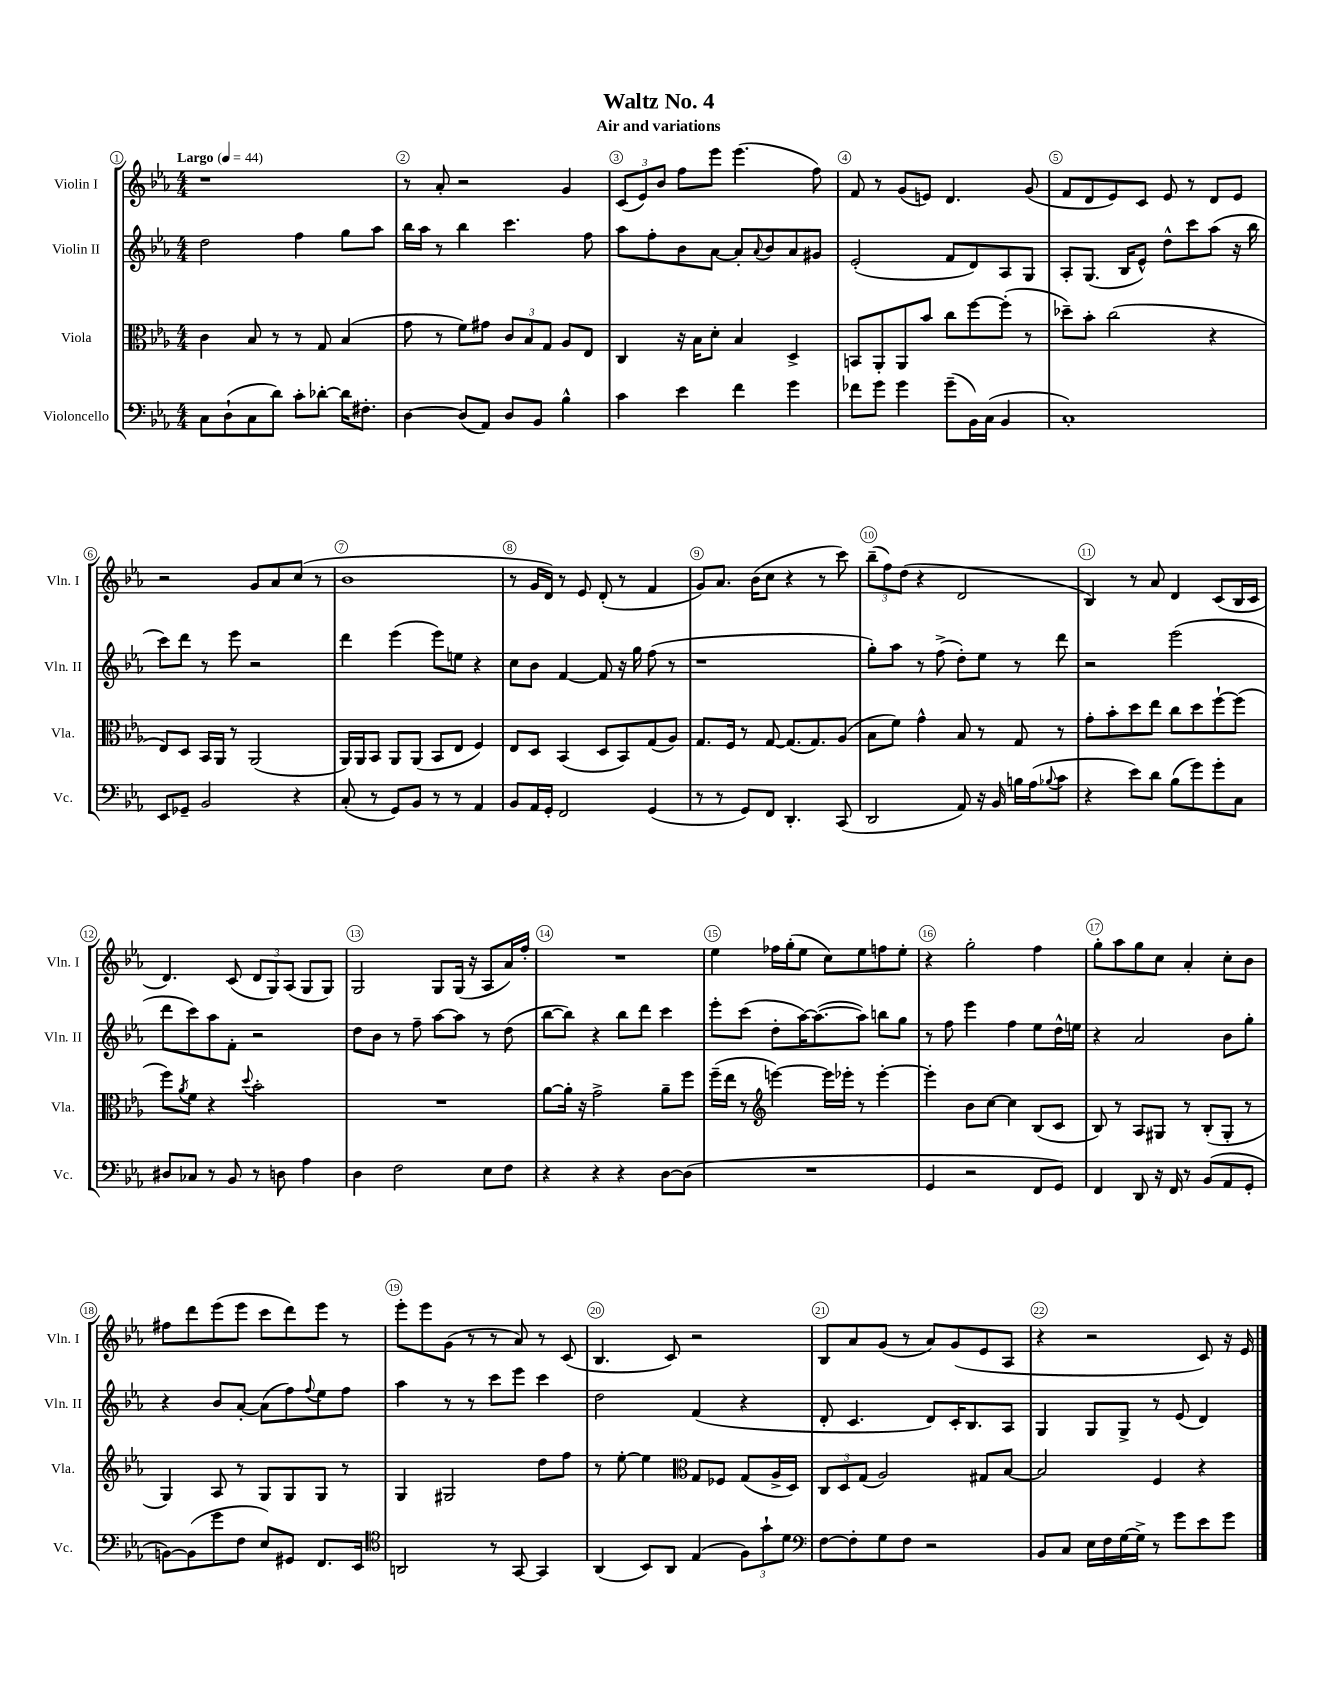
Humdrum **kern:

**kern	**kern	**kern	**kern
*part4	*part3	*part2	*part1
*staff4	*staff3	*staff2	*staff1
*I"Violoncello	*I"Viola	*I"Violin II	*I"Violin I
*I'Vc.	*I'Vla.	*I'Vln. II	*I'Vln. I
*clefF4	*clefC3	*clefG2	*clefG2
*k[b-e-a-]	*k[b-e-a-]	*k[b-e-a-]	*k[b-e-a-]
*M4/4	*M4/4	*M4/4	*M4/4
*MM44	*MM44	*MM44	*MM44
=1	=1	=1	=1
!	!	!	!LO:TX:a:B:t=Largo
8C\L	4c\	2dd\	1r
(8D`\	.	.	.
8C\	8B-/	.	.
8d\J)	8r	.	.
8c'\L	8r	4ff\	.
[8d-X'\J	8G/	.	.
16d-\KL]	(4B-/	8gg\L	.
8.F#X'\J	.	.	.
.	.	8aa-\J	.
=2	=2	=2	=2
[4D\	8g\	16bb-\LL	8r
.	.	16aa-\JJ	.
.	8r	8r	8a-'/
(8D/L]	8f\L)	4bb-\	2r
8AA-/J)	8g#X\J	.	.
8D/L	12c/L	4.ccc\	.
.	12B-/	.	.
8BB-/J	.	.	.
.	12G/J	.	.
4B-^^\	8A-/L	.	4g/
.	8E-/J	8ff\	.
=3	=3	=3	=3
4c\	4C/	8aa-\L	(12c/L
.	.	.	12e-/)
.	.	8ff'\	.
.	.	.	12b-/J
4e-\	16r	8b-\	8ff\L
.	16B-\KL	.	.
.	8d'\J	[8a-\J	8eee-\J
4f\	4B-/	8a-'/L]	(4.eee-\
.	.	8qqa-/	.
.	.	8b-/	.
4g\	4D^/	8a-/	.
.	.	8g#X/J	8ff\)
=4	=4	=4	=4
8f-X\L	8BBn/L	(2e-'/	8f/
8g\J	8AA-'/	.	8r
4g\	8AA-/	.	(8g/L
.	8b-/J	.	8en/J)
(8g~\L	8cc\L	8f/L	4.d/
16BB-\L)	[8ff\	8d/)	.
(16C\JJ	.	.	.
4BB-/	(8ff'\J]	8A-/	.
.	8r	8G/J	(8g/
=5	=5	=5	=5
1C')	8dd-X~\L)	8A-'/L	8f/L
.	8b-'\J	(8.G/J	8d/
.	(2cc\	.	8e-/)
.	.	16B-/KL	.
.	.	8e-^^/J)	8c/J
.	.	8dd^^\L	8e-/
.	.	8ccc\	8r
.	4r	(8aa-\J	8d/L
.	.	16r	8e-/J
.	.	16bb-\	.
!!LO:LB:g=z
=6	=6	=6	=6
8EE-/L	8E-/L)	8ccc\L)	2r
8GG-X~/J	8D/J	8ddd\J	.
2BB-/	16BB-/LL	8r	.
.	16AA-/JJ	.	.
.	8r	8eee-\	.
.	(2AA-/	2r	8g/L
.	.	.	8a-/
4r	.	.	(8cc/J
.	.	.	8r
=7	=7	=7	=7
(8C'/	16AA-/LL)	4ddd\	1b-
.	16AA-/J	.	.
8r	8BB-/J	.	.
8GG/L)	8AA-/L	(4eee-\	.
8BB-/J	(8AA-/J	.	.
8r	8BB-/L	8eee-\L)	.
8r	8E-/J	8een\J	.
4AA-/	4F/)	4r	.
=8	=8	=8	=8
8BB-/L	8E-/L	8cc\L	8r
16AA-/L	8D/J	8b-\J	16g/LL
16GG'/JJ	.	.	16d/JJ)
2FF/	(4BB-/	[4f/	8r
.	.	.	8e-/
.	8D/L	8f/]	(8d'/
.	8BB-/)	16r	8r
.	.	16gg\	.
(4GG/	(8G/	(8ff\	4f/
.	8A-/J)	8r	.
=9	=9	=9	=9
8r	8.G/L	1r	8g/L)
8r	.	.	8.a-/J
.	16F/Jk	.	.
8GG/L)	8r	.	.
.	.	.	(16b-\KL
8FF/J	[8G/	.	8cc\J
4.DD'/	(8.G/L]	.	4r
.	8.G/)	.	.
.	.	.	8r
(8CC/	(8A-/J	.	8ccc\)
=10	=10	=10	=10
2DD/	8B-\L	8gg'\L)	(12bb-~\L
.	.	.	12ff\)
.	8f\J)	8aa-\J	.
.	.	.	(12dd\J
.	4g^^\	8r	4r
.	.	(8ff^\	.
8AA-/)	8B-/	8dd'\L)	2d/
16r	8r	8ee-\J	.
16BB-/	.	.	.
16Bn\LL	8G/	8r	.
(16A-\J	.	.	.
8qqB-X/	.	.	.
8c\J	8r	8ddd\	.
=11	=11	=11	=11
4r	8g'\L	2r	4B-/)
.	8b-'\	.	.
8e-\L)	8dd\	.	8r
8d\J	8ee-\J	.	8a-/
(8B-\L	8cc\L	(2eee-\	4d/
8g\)	8dd\	.	.
8g'\	[8ff`\	.	(8c/L
8C\J	(8ff\J]	.	16B-/L
.	.	.	16c/JJ
!!LO:LB:g=z
=12	=12	=12	=12
8D#X/L	8ff\L)	8ddd\L	4.d/)
.	8qa-/	.	.
8C-X/J	8f\J	8ccc\)	.
8r	4r	8aa-\	.
8BB-/	.	8f'\J	(8c/
.	8qqdd/	.	.
8r	2b-'\	2r	12d/L
.	.	.	12G/)
8Dn\	.	.	.
.	.	.	(12A-/J
4A-\	.	.	8G/L
.	.	.	8G/J)
=13	=13	=13	=13
4D\	1r	8dd\L	2G/
.	.	8b-\J	.
2F\	.	8r	.
.	.	8ff~\	.
.	.	[8aa-\L	8G/L
.	.	8aa-\J]	(16G/Jk
.	.	.	16r
8E-\L	.	8r	8A-/L
8F\J	.	(8dd\	16a-/L)
.	.	.	16ff'/JJ
=14	=14	=14	=14
4r	[8a-\L	[8bb-\L	1r
.	16a-'\Jk]	8bb-\J])	.
.	16r	.	.
4r	2g^\	4r	.
4r	.	8bb-\L	.
.	.	8ddd\J	.
[8D\L	8a-~\L	4ccc\	.
(8D\J]	8ff\J	.	.
=15	=15	=15	=15
1r	(16ff~\LL	8eee-'\L	4ee-\
.	16ee-\JJ	.	.
.	8r	(8ccc\J	.
*	*clefG2	*	*
.	[4eeen\)	8dd'\L	16ff-X\LL
.	.	.	(16gg'\J
.	.	[16aa-\K)	8ee-\J
.	.	(8.aa-\_	.
.	16eee\LL]	.	8cc\L)
.	16eee-X'\JJ	.	.
.	8r	8aa-\J])	8ee-\
.	[4eee-'\	8bbn\L	8ffn\
.	.	8gg\J	8ee-'\J
=16	=16	=16	=16
4GG/	4eee-'\]	8r	4r
.	.	8ff\	.
2r	8b-\L	4eee-\	2gg'\
.	[8cc\J	.	.
.	4cc\]	4ff\	.
8FF/L	(8B-/L	8ee-\L	4ff\
8GG/J)	8c/J	16dd^^\L	.
.	.	16een\JJ	.
=17	=17	=17	=17
4FF/	8B-/)	4r	8gg'\L
.	8r	.	8aa-\
8DD/	8A-/L	2a-/	8gg\
16r	8G#X/J	.	8cc\J
16FF/	.	.	.
8r	8r	.	4a-'/
(8BB-/L	(8B-'/L	.	.
8AA-/	8G#'/J	8b-\L	8cc'\L
8GG'/J	8r	8gg'\J	8b-\J
!!LO:LB:g=z
=18	=18	=18	=18
[8BBn\L)	4G/)	4r	8ff#X\L
(8BB\]	.	.	8ddd\
8g\	8A-/	8b-/L	(8eee-\
8F\J	8r	[8a-'/J	8eee-\J
8E-/L)	8G/L	(8a-\L]	8ccc\L
8GG#X/J	8G/	8ff\)	8ddd\)
.	.	8qqff/	.
8.FF/L	8G/J	8ee-\	8eee-\J
.	8r	8ff\J	8r
16EE-/Jk	.	.	.
=19	=19	=19	=19
*clefC4	*	*	*
2AAn/	4G/	4aa-\	8eee-'\L
.	.	.	8eee-\
.	2G#X/	8r	(8g\J
.	.	8r	8r
8r	.	8ccc\L	8r
[8GG/	.	8eee-\J	8a-/)
4GG/]	8dd\L	4ccc\	8r
.	8ff\J	.	(8c/
=20	=20	=20	=20
(4AA-/	8r	2dd\	4.B-/
.	[8ee-'\	.	.
8BB-/L)	4ee-\]	.	.
8AA-/J	.	.	8c/)
*	*clefC3	*	*
(4E-/	8G/L	(4f/	2r
.	8F-X/J	.	.
12F\L)	(8G/L	4r	.
12g`\	.	.	.
.	16A-^/L	.	.
12d\J	.	.	.
.	16D/JJ)	.	.
=21	=21	=21	=21
*clefF4	*	*	*
[8F\L	12C/L	8d'/	8B-/L
.	12D/	.	.
8F'\]	.	4.c/	8a-/
.	(12G/J	.	.
8G\	2A-/)	.	(8g/J
8F\J	.	.	8r
2r	.	8d/L)	8a-/L)
.	.	16c'/K	(8g/
.	.	8.B-/	.
.	8G#X/L	.	8e-/
.	[8B-/J	8A-/J	8A-/J
=22	=22	=22	=22
8BB-/L	2B-/]	4G/	4r
8C/J	.	.	.
16E-\LL	.	8G/L	2r
16F\	.	.	.
[16G\	.	8G^/J	.
16G^\JJ]	.	.	.
8r	4F/	8r	.
8g\L	.	(8e-/	.
8e-\	4r	4d/)	8c/)
8g\J	.	.	16r
.	.	.	16e-/
==	==	==	==
*-	*-	*-	*-
